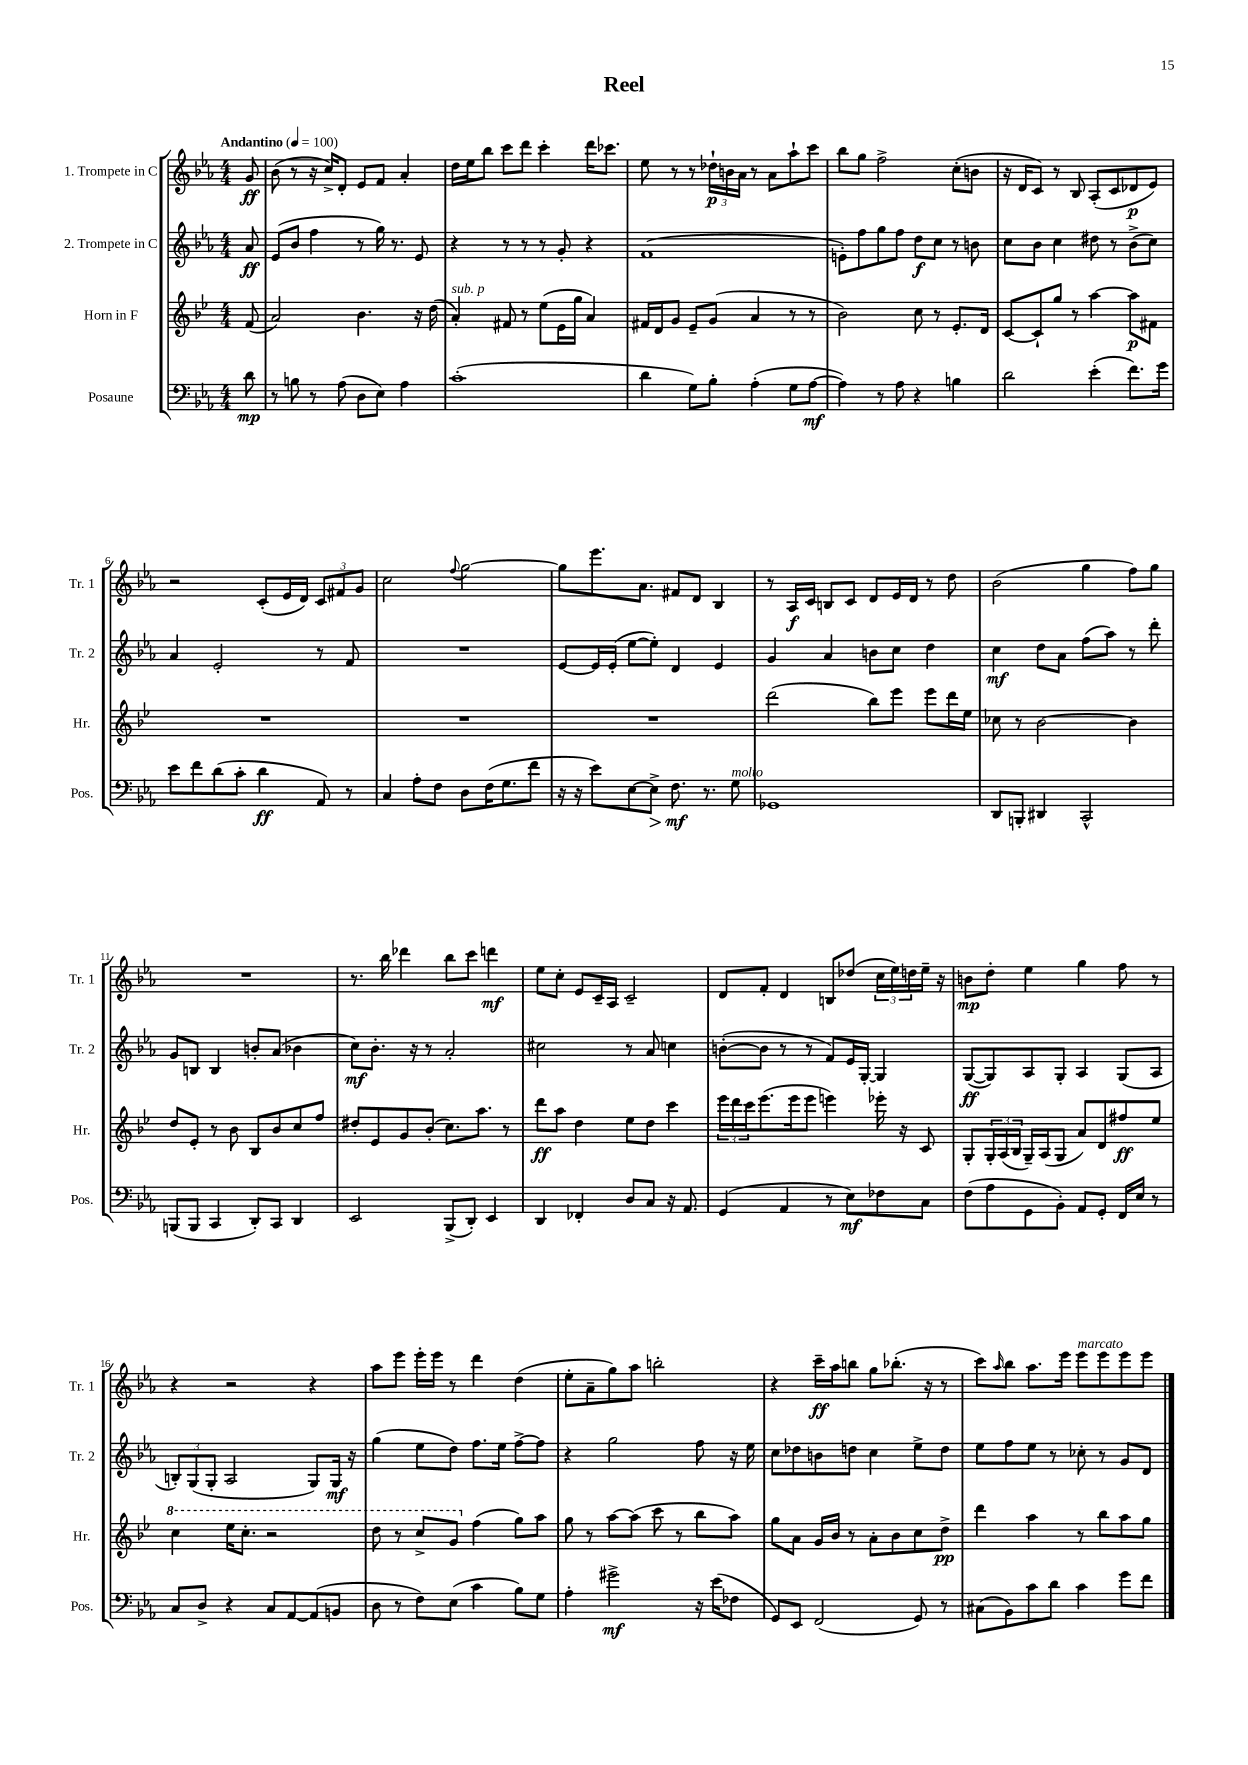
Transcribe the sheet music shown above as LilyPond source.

\header { title = "Reel" }
<<
\new StaffGroup <<
\new Staff = "s0" \with { instrumentName = "1. Trompete in C" shortInstrumentName = "Tr. 1" } {
    \clef treble \key ees \major \numericTimeSignature \time 4/4 \partial 8 \tempo "Andantino" 4 = 100
    g'8\ff |
    bes'8( r8 r16 c''16->) d'8-. ees'8 f'8 aes'4-. |
    d''16 ees''16 bes''8 c'''8 d'''8 c'''4-. d'''16 ces'''8. |
    ees''8 r8 r8 \tuplet 3/2 { des''16-!\p b'16 aes'16 } r8 aes'8 aes''8-! c'''8 |
    bes''8 g''8 f''2-> c''8-.( b'8 |
    r16 d'16 c'8) r8 bes8 aes8-.( c'8 des'8\p ees'8) |
    r2 c'8-.( ees'16 d'16) \tuplet 3/2 { c'8 fis'8 g'8 } |
    c''2 \appoggiatura { f''8 } g''2~ |
    g''8 ees'''8. aes'8. fis'8 d'8 bes4 |
    r8 aes16\f c'16 b8 c'8 d'8 ees'16 d'16 r8 d''8 |
    bes'2( g''4 f''8) g''8 |
    R1 |
    r8. bes''16 des'''4 bes''8 c'''8 d'''4\mf |
    ees''8 c''8-. ees'8 c'16-- aes16 c'2-- |
    d'8 f'8-. d'4 b8 des''8( \tuplet 3/2 { c''16 ees''16) d''16 } ees''16-- r16 |
    b'8\mp d''8-. ees''4 g''4 f''8 r8 |
    r4 r2 r4 |
    aes''8 ees'''8 ees'''16-. ees'''16 r8 d'''4 d''4( |
    ees''8-. aes'8-- g''8) aes''8 b''2-. |
    r4 c'''16--\ff aes''16 b''8 g''8 bes''8.-.( r16 r8 |
    c'''8) \grace { aes''16 } bes''8 aes''8. ees'''16 ees'''8^\markup { \italic "marcato" } ees'''8 ees'''8 ees'''8 \bar "|." |
}
\new Staff = "s1" \with { instrumentName = "2. Trompete in C" shortInstrumentName = "Tr. 2" } {
    \clef treble \key ees \major \numericTimeSignature \time 4/4 \partial 8
    aes'8\ff |
    ees'8( bes'8 f''4 r8 g''16) r8. ees'8 |
    r4 r8 r8 r8 g'8-. r4 |
    f'1( |
    e'8-.) f''8 g''8 f''8 d''8\f c''8 r8 b'8 |
    c''8 bes'8 c''4 dis''8 r8 bes'8->( c''8) |
    aes'4 ees'2-. r8 f'8 |
    R1 |
    ees'8~ ees'16 ees'16-.( ees''8~ ees''8-.) d'4 ees'4 |
    g'4 aes'4 b'8 c''8 d''4 |
    c''4\mf d''8 aes'8 f''8( aes''8) r8 d'''8-. |
    g'8 b8 b4 b'8-. aes'8( bes'4 |
    c''8\mf) bes'8.-. r16 r8 aes'2-. |
    cis''2 r8 aes'8 c''4 |
    b'8~-.( b'8 r8 r8 f'8) ees'16 g16~-. g4 |
    g8~\ff( g8) aes8 g8-. aes4 g8( aes8 |
    \tuplet 3/2 { b8-.) g8( g8-. } aes2 g8) g16\mf r16 |
    g''4( ees''8 d''8) f''8. ees''16 f''8~-> f''8 |
    r4 g''2 f''8 r16 ees''16 |
    c''8 des''8 b'8 d''8 c''4 ees''8-> d''8 |
    ees''8 f''8 ees''8 r8 ces''8-. r8 g'8 d'8 \bar "|." |
}
\new Staff = "s2" \with { instrumentName = "Horn in F" shortInstrumentName = "Hr." } {
    \clef treble \key bes \major \numericTimeSignature \time 4/4 \partial 8
    f'8( |
    a'2) bes'4. r16 d''16( |
    a'4-.^\markup { \italic "sub. p" }) fis'8 r8 ees''8( ees'16 g''16 a'4) |
    fis'16 d'16 g'8 ees'8-- g'8( a'4 r8 r8 |
    bes'2) c''8 r8 ees'8.-. d'16 |
    c'8~ c'8-! g''8 r8 a''4~ a''8\p fis'8 |
    R1 |
    R1 |
    R1 |
    d'''2( bes''8) ees'''8 ees'''8 d'''16 ees''16 |
    ces''8 r8 bes'2~ bes'4 |
    d''8 ees'8-. r8 bes'8 bes8 bes'8 c''8 f''8 |
    dis''8-. ees'8 g'8 bes'8-.( c''8.) a''8. r8 |
    d'''8\ff a''8 d''4 ees''8 d''8 c'''4 |
    \tuplet 3/2 { ees'''16 d'''16 c'''16 } ees'''8.( ees'''16 ees'''8 e'''4) ees'''16-. r16 c'8 |
    g8-. \tuplet 3/2 { g16-. a16( bes16 } g16--) a16( g8 a'8) d'8 fis''8\ff ees''8 |
    \ottava #1 c'''4 ees'''16 c'''8.-. r2 |
    d'''8 r8 c'''8-> g''8 \ottava #0 f''4( g''8) a''8 |
    g''8 r8 a''8~ a''8( c'''8 r8 bes''8 a''8) |
    g''8 a'8 g'16 bes'16 r8 a'8-. bes'8 c''8 d''8->\pp |
    d'''4 a''4 r8 bes''8 a''8 g''8 \bar "|." |
}
\new Staff = "s3" \with { instrumentName = "Posaune" shortInstrumentName = "Pos." } {
    \clef bass \key ees \major \numericTimeSignature \time 4/4 \partial 8
    d'8\mp |
    r8 b8 r8 aes8( d8 ees8) aes4 |
    c'1-.( |
    d'4 g8) bes8-. aes4-.( g8 aes8~\mf |
    aes4) r8 aes8 r4 b4 |
    d'2 ees'4-.( f'8.) g'16 |
    ees'8 f'8 d'8( c'8-. d'4\ff aes,8) r8 |
    c4 aes8-. f8 d8 f16( g8. f'8 |
    r16 r16 ees'8) ees8~ ees8->\> f8.\mf\! r8. g8^\markup { \italic "molto" } |
    ges,1 |
    d,8 b,,8-. dis,4 c,2-^ |
    b,,8( b,,8 c,4 d,8-.) c,8 d,4 |
    ees,2 bes,,8->( d,8-.) ees,4 |
    d,4 fes,4-. d8 c8 r16 aes,8. |
    g,4( aes,4 r8 ees8\mf) fes8 c8 |
    f8( aes8 g,8 bes,8-.) aes,8 g,8-. f,16 ees16 r8 |
    c8 d8-> r4 c8 aes,8~ aes,8( b,8 |
    d8 r8 f8) ees8( c'4 bes8) g8 |
    aes4-. gis'2->\mf r16 ees'16( fes8 |
    g,8) ees,8 f,2( g,8) r8 |
    cis8( bes,8) c'8 d'8 c'4 g'8 f'8 \bar "|." |
}
>>
>>
